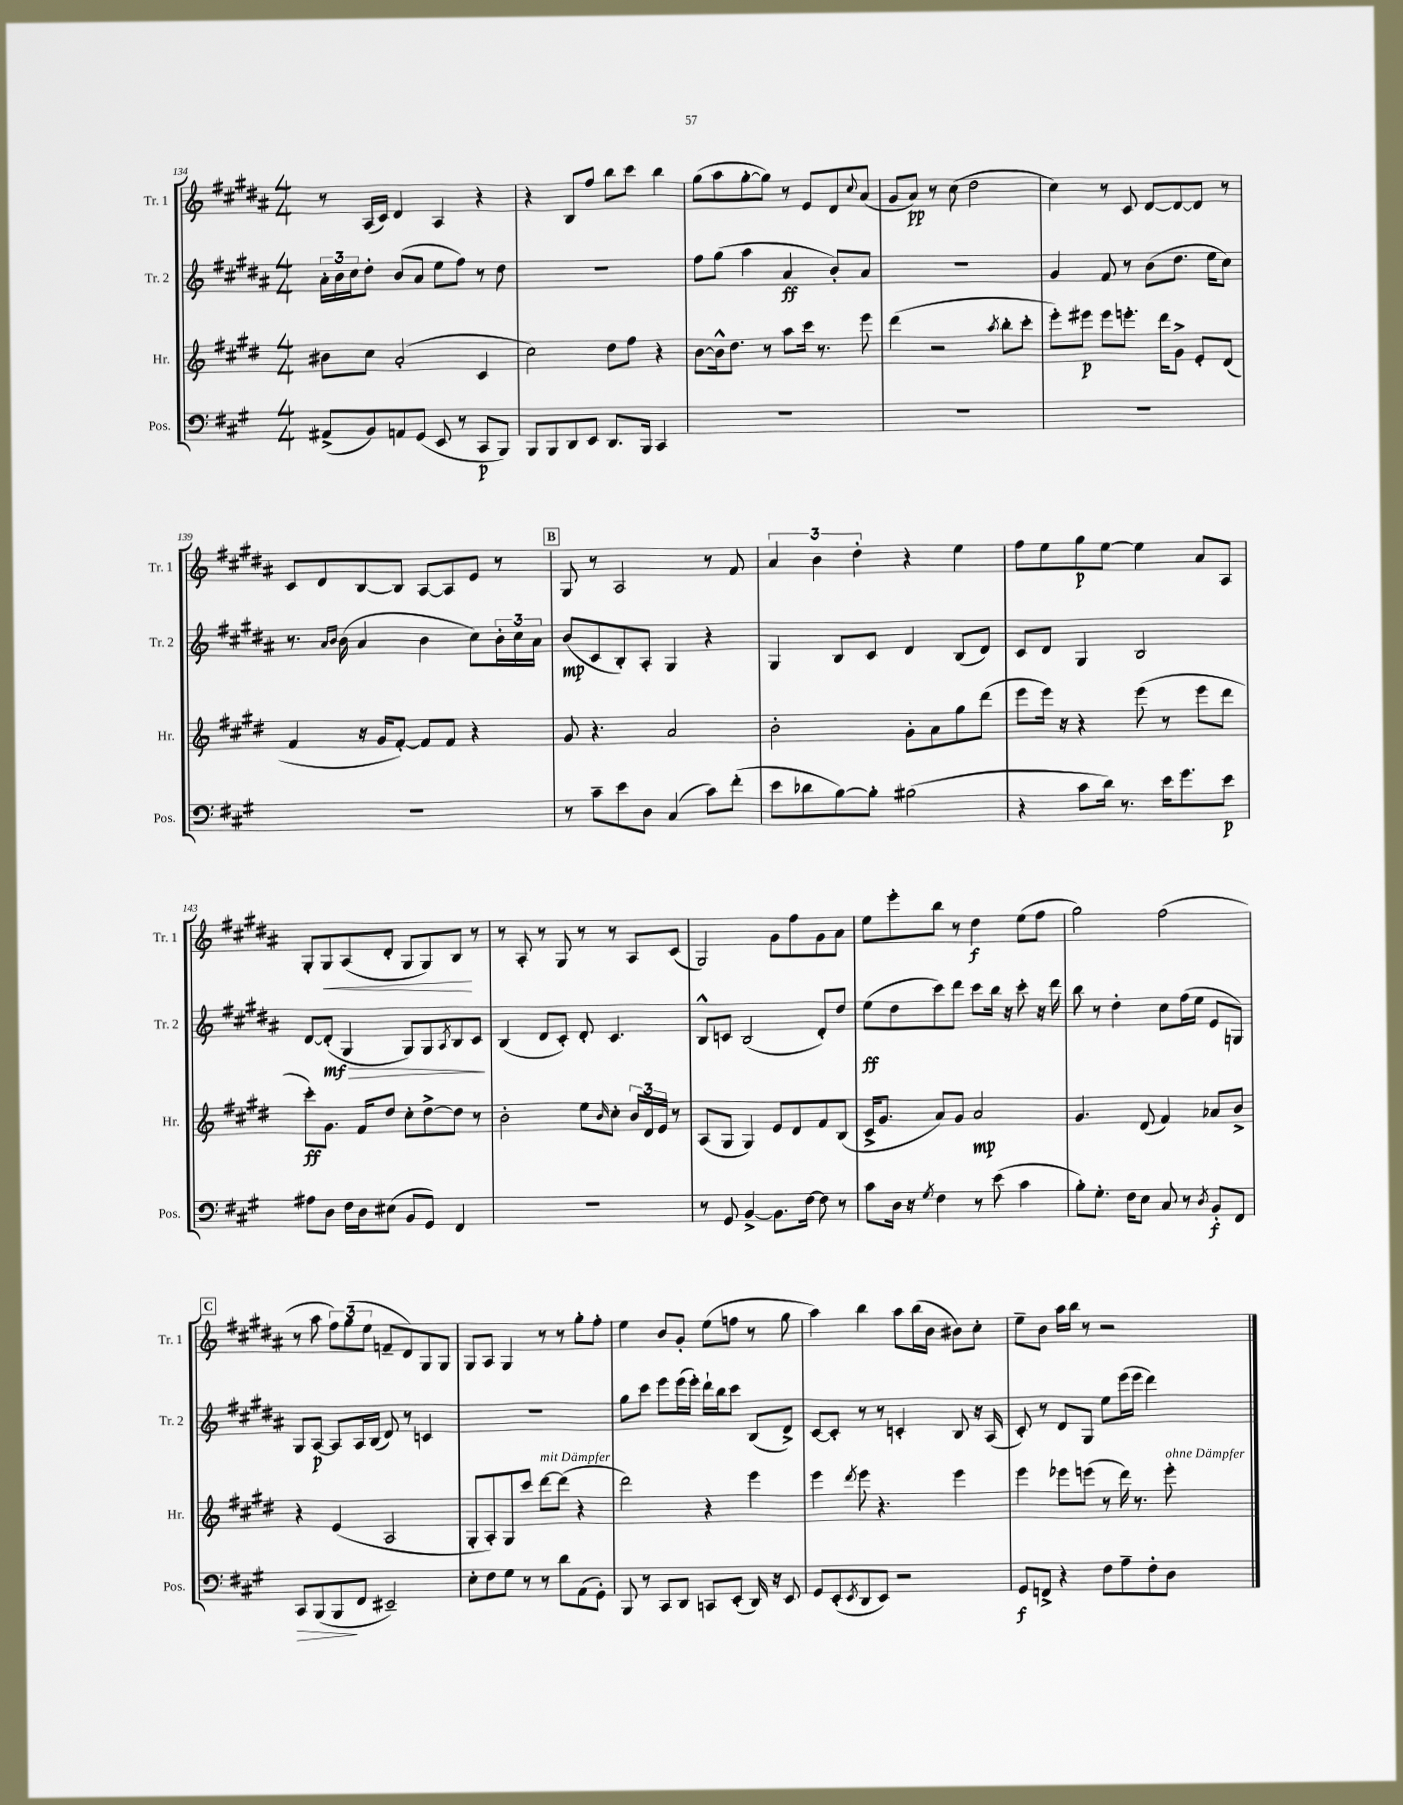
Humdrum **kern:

**kern	**kern	**kern	**kern
*staff4	*staff3	*staff2	*staff1
*clefF4	*clefG2	*clefG2	*clefG2
*k[f#c#g#]	*k[f#c#g#d#]	*k[f#c#g#d#a#]	*k[f#c#g#d#a#]
*M4/4	*M4/4	*M4/4	*M4/4
(8AA#^	8b#	24a#'	8r
.	.	24b	.
.	.	24cc#	.
8BB)	8cc#	8dd#'	(16A#
.	.	.	16c#)
8AA	(2a'	(8b	4d#
(8GG#	.	8a#	.
8EE	.	8ee	4A#
8r	.	8ff#)	.
8CC#	4c#	8r	4r
8BBB)	.	8dd#	.
=	=	=	=
8BBB	2cc#)	1r	4r
8BBB	.	.	.
8DD	.	.	8B
8EE	.	.	8ff#
8.DD	8dd#	.	8bb
.	8ff#	.	8ccc#
16BBB	.	.	.
4CC#	4r	.	4bb
=	=	=	=
1r	[8b	8ff#	(8gg#
.	16b^^]	(8gg#	8aa#
.	8.dd#	.	.
.	.	4aa#	[8gg#'
.	8r	.	8gg#])
.	8aa	4a#	8r
.	16ccc#	.	8e
.	8.r	.	.
.	.	8b')	8d#
.	.	.	8qqcc#
.	8eee	8a#	(8a#
=	=	=	=
1r	(4ddd#	1r	8g#
.	.	.	8a#)
.	2r	.	8r
.	.	.	(8cc#
.	.	.	2dd#
.	8qaa	.	.
.	8bb'	.	.
.	8ccc#'	.	.
=	=	=	=
1r	8eee')	4g#	4cc#)
.	8eee#	.	.
.	8eee#	8f#	8r
.	8.eee'	8r	8c#
.	.	(8b	[8d#
.	16ddd#	.	.
.	8g#^	8.dd#	8d#_
.	8e'	.	8d#]
.	.	16ee	.
.	(8d#	8cc#)	8r
=	=	=	=
1r	4f#	8.r	8c#
.	.	.	8d#
.	.	16qqa#	.
.	.	16qqb	.
.	.	(16b	.
.	16r	4a#	[8B
.	16g#	.	.
.	[8f#')	.	8B]
.	8f#]	4b	[8A#
.	8f#	.	8A#]
.	4r	8cc#)	8e
.	.	24b'	8r
.	.	24cc#	.
.	.	24a#	.
=	=	=	=
8r	8g#	(8b	8G#
8c#~	4.r	8c#	8r
8e	.	8B')	2A#
8D	.	8A#'	.
(4C#	2a	4G#	.
8c#)	.	4r	8r
(8f#'	.	.	8f#
=	=	=	=
8e	2b'	4G#	6a#
8d-	.	.	.
.	.	.	6b
[8B)	.	8B	.
.	.	.	6dd#'
8B']	.	8c#	.
(2B#	8g#'	4d#	4r
.	8a	.	.
.	8gg#	(8B	4ee
.	(8ddd#	8d#)	.
=	=	=	=
4r	8eee	8c#	8ff#
.	16eee)	8d#	8ee
.	16r	.	.
8c#	4r	4G#	8gg#
16d)	.	.	[8ee
8.r	.	.	.
.	(8eee	2B	4ee]
16e	8r	.	.
8.g#	.	.	.
.	8eee	.	8a#
8e	8ddd#	.	8A#
=	=	=	=
8A#	8ccc#')	[8d#	8G#'
8D	8.g#	(8d#']	8G#
16F#	.	4G#	(8A#
16D	16f#	.	.
(8E#	8dd#	.	8d#'
8BB	8cc#'	8G#)	8G#
8GG#)	[8dd#^	8G#	8G#)
.	.	8qA#	.
4FF#	8dd#]	8B	8B
.	8r	8c#	8r
=	=	=	=
1r	2b'	(4B	8r
.	.	.	8A#'
.	.	8d#	8r
.	.	8c#')	8G#
.	8ee	8d#'	8r
.	16qqb	.	.
.	8cc#'	4.c#	8r
.	24b	.	8A#
.	24d#	.	.
.	24e	.	.
.	8r	.	(8c#
=	=	=	=
8r	(8A	8B^^	2G#)
8GG#	8G#	8c	.
[4BB^	4G#)	(2B	.
8.BB]	8e	.	8g#
.	8d#	.	8ff#
[16F#	.	.	.
8F#]	8f#	8d#')	8g#
8r	(8B	8dd#	8a#
=	=	=	=
8c#	16c#^	(8ee	8ee
.	8.g#	.	.
16D	.	8dd#	8eee'
16r	.	.	.
8qG#	.	.	.
4F#	8a)	8ccc#)	8bb
.	8g#	8ddd#	8r
8r	2a	8ccc#	4dd#
(8e	.	16bb	.
.	.	16r	.
4c#	.	8ccc#'	(8ee
.	.	16r	8ff#
.	.	16ddd#	.
=	=	=	=
8B')	4.g#	8bb	2gg#)
8.G#'	.	8r	.
.	.	4dd#'	.
16F#	.	.	.
8E	(8d#	.	.
8C#	4f#)	8cc#	(2ff#
8r	.	(16ff#	.
.	.	16ee	.
8qD	.	.	.
8BB'	8a-	8e	.
8FF#	8b^	8G)	.
=	=	=	=
8CC#	4r	8G#	8r
(8BBB	.	[8A#	8aa#
8BBB	(4e	8A#]	12ff#)
.	.	.	(12gg#
8FF#	.	16A#	.
.	.	.	12ee
.	.	(16B	.
2EE#~)	2A	8d#)	8f~
.	.	8r	8d#)
.	.	4c	8G#
.	.	.	8G#
=	=	=	=
8E'	8G#'	1r	8G#
8F#	8A')	.	8A#
8G#	8G#	.	4G#
8r	8ccc#	.	.
8r	[8ddd#	.	8r
8d	(8ddd#]	.	8r
(8AA	4r	.	8gg#'
8GG#')	.	.	8ff#'
=	=	=	=
8BBB	2ddd#)	8gg#	4ee
8r	.	8ccc#	.
8CC#	.	8eee	8b
8DD	.	(16eee	8g#'
.	.	16eee')	.
8CC	4r	16ddd#`	(8ee
.	.	16bb	.
(8EE'	.	8ccc#	8ff
16DD)	4eee	(8B	8r
16r	.	.	.
8EE	.	8d#^)	8gg#
=	=	=	=
8GG#	4eee	[8c#	4aa#)
(8EE'	.	8c#']	.
8qEE	8qddd#	.	.
8DD	8eee	8r	4bb
8EE)	4.r	8r	.
2r	.	4c'	8aa#
.	.	.	(16bb
.	.	.	16b
.	4eee	8B	8b#)
.	.	16r	8cc#'
.	.	(16A#	.
=	=	=	=
8GG#	4eee	8c#')	8ee~
8FF^	.	8r	8b
4r	8eee-	8d#	16aa#
.	.	.	16bb
.	(8eee	8G#	8r
8F#	8r	8ee	2r
8A~	16ddd#)	(16eee	.
.	8.r	16eee	.
8F#'	.	4ddd#)	.
8D	8eee'	.	.
==	==	==	==
*-	*-	*-	*-
